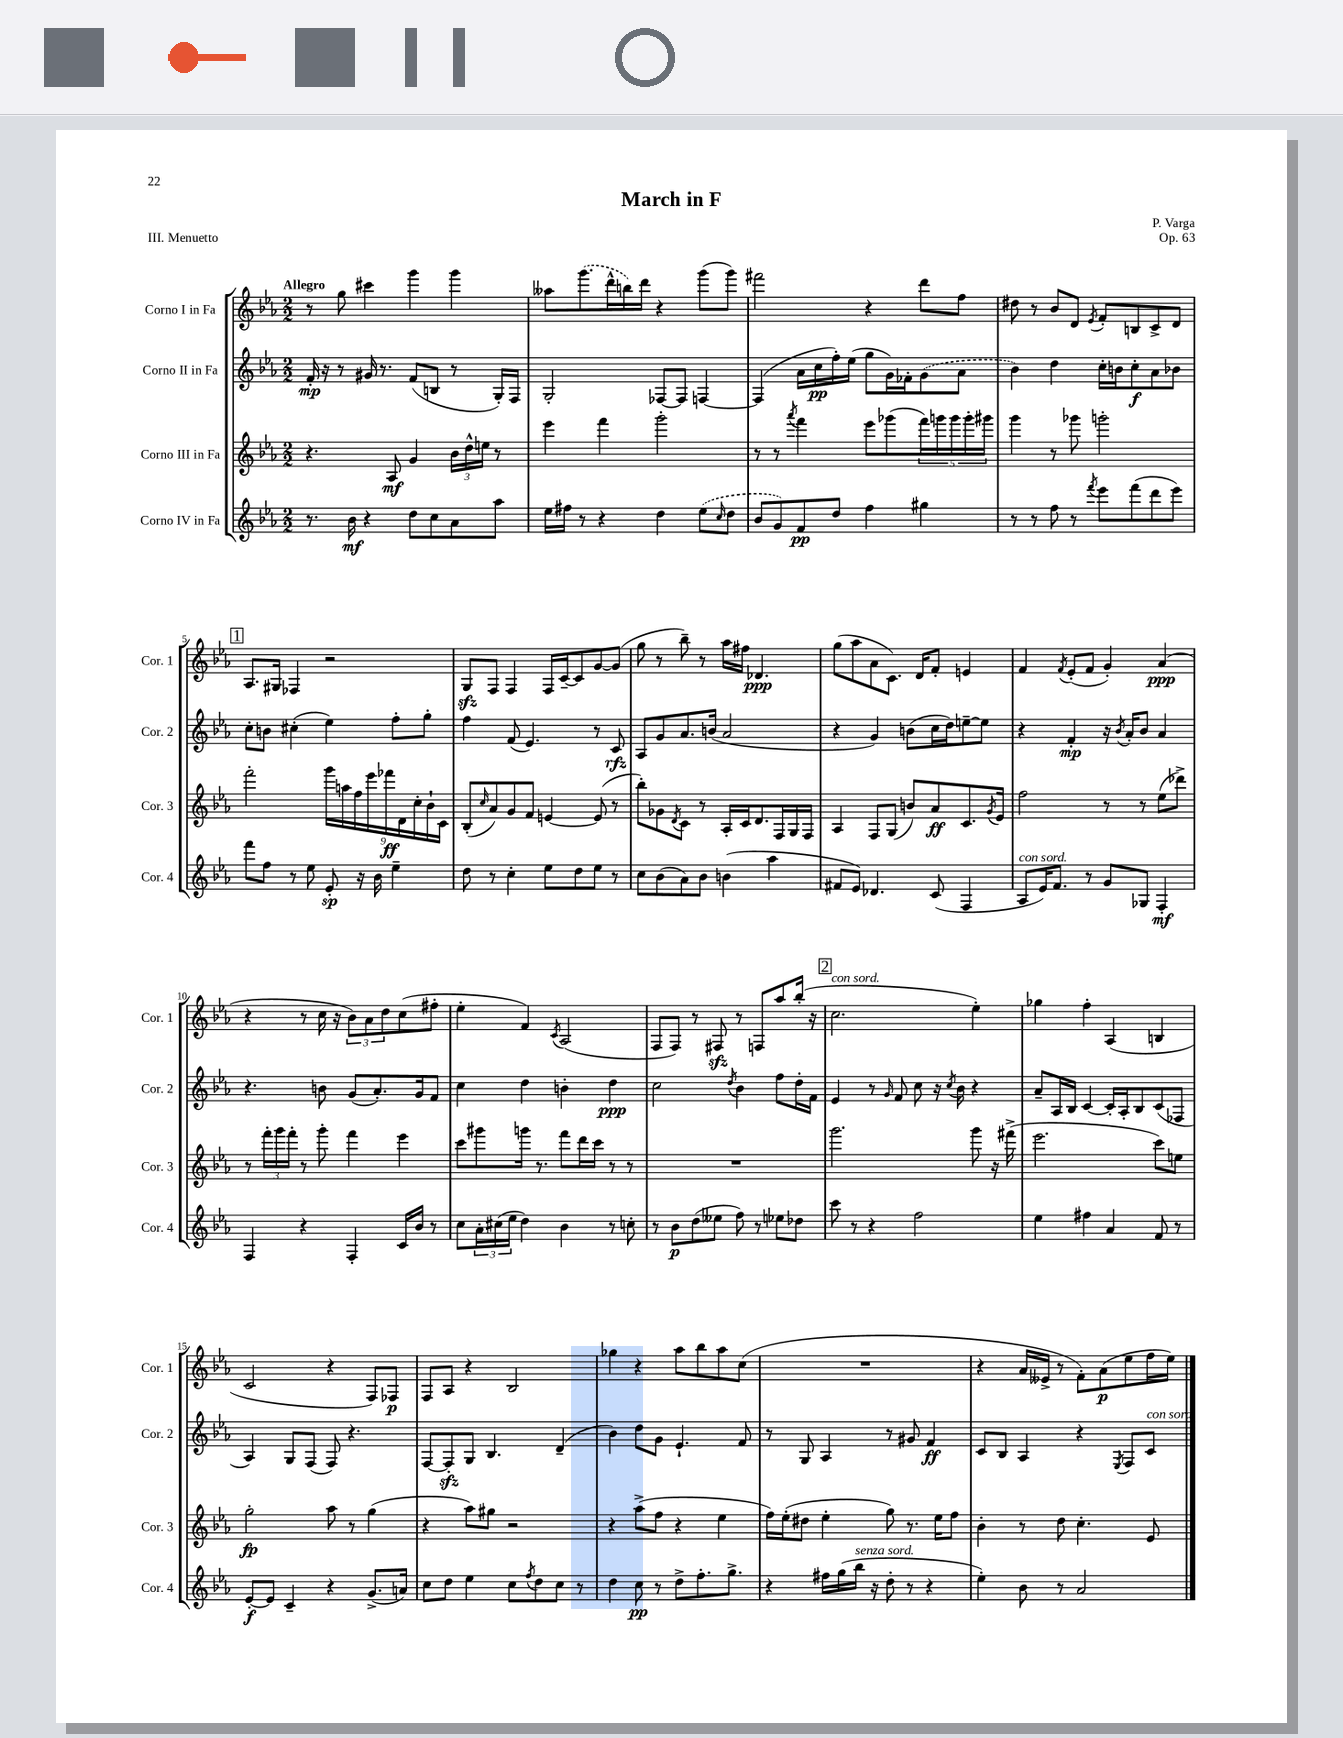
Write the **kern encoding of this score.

**kern	**kern	**kern	**kern
*staff4	*staff3	*staff2	*staff1
*clefG2	*clefG2	*clefG2	*clefG2
*k[b-e-a-]	*k[b-e-a-]	*k[b-e-a-]	*k[b-e-a-]
*M2/2	*M2/2	*M2/2	*M2/2
8.r	4.r	16f'	8r
.	.	16r	.
.	.	8r	8gg
16b-	.	.	.
4r	.	16g#	4ccc#
.	.	8.r	.
.	8A-	.	.
8dd	4g	(8f	4ggg
8cc	.	8B	.
8a-	24b-	8r	4ggg
.	24dd^^	.	.
.	24ee	.	.
8aa-	8r	16G')	.
.	.	16F	.
=	=	=	=
16ee-	4eee-	2G'	8aa--
16ff#	.	.	.
8r	.	.	(8.ggg
4r	4fff	.	.
.	.	.	16ddd^^
.	.	.	16bb)
.	.	.	16ddd
4dd	2ggg'	[8F-	4r
.	.	8F-]	.
(8ee-	.	[4F	(8ggg
16qqcc	.	.	.
8dd	.	.	8ggg)
=	=	=	=
8b-	8r	(4F]	2fff#
8g)	8r	.	.
.	8qaaa-	.	.
8f	4fff	16a-	.
.	.	16cc	.
8dd	.	16ff')	.
.	.	(16ee-	.
4ff	8eee-	8gg	4r
.	(8ggg-	16g)	.
.	.	16f-'	.
4gg#	20fff)	(8g	8ddd
.	20ggg	.	.
.	20ggg	.	.
.	.	8a-	8ff
.	20ggg'	.	.
.	20ggg#	.	.
=	=	=	=
8r	4ggg	4b-)	8dd#
8r	.	.	8r
8ff	8r	4dd	8b-
8r	8ggg-	.	8d
8qfff	.	.	8qe-
8eee-	2ggg'	16cc'	8f'
.	.	16b	.
(8fff	.	8cc'	8B
8ddd	.	8a-	8c^
8eee-)	.	8b-	8d
=	=	=	=
8fff	2fff'	8cc'	8.A-
8ff	.	8b	.
.	.	.	16G#
8r	.	(4cc#'	4F-
8ee-	.	.	.
8e-'	18ggg	4ee-)	2r
.	18aa	.	.
.	18ff	.	.
16r	.	.	.
.	18eee-	.	.
16b-	.	.	.
.	18fff-	.	.
4ee-~	.	8ff'	.
.	18d	.	.
.	18cc'	.	.
.	.	8gg'	.
.	18b-`	.	.
.	18c	.	.
=	=	=	=
8dd	(8B-'	4ff	8G
.	16qqcc	.	.
8r	8a-)	.	8F
4cc'	8g	(8f	4F
.	8f	4.e-)	.
8ee-	[4e	.	16F
.	.	.	[16c~
8dd	.	.	8c]
8ee-	(8e]	8r	[8g
8r	8r	8c	(8g]
=	=	=	=
8cc	8bb-')	8A-	8gg
(8b-	8g-	8g	8r
.	8qd	.	.
8a-)	8c	8.a-	8bb-~)
8b-	8r	.	8r
.	.	(16b	.
(4b	16A-'	2a-	16aa-
.	16c	.	16ff#
.	8.d	.	4.d-
4aa-	.	.	.
.	16F	.	.
.	16G	.	.
.	16F	.	.
=	=	=	=
8f#	4A-	4r	(8gg
8e-)	.	.	8aa-
4.d-	8F	4g)	8a-
.	(8G	.	8.c)
.	8b)	(8b	.
.	.	.	16d
(8c	8a-	16cc	8f'
.	.	16dd)	.
4F	8.c	[8ee~	4e
.	.	8ee]	.
.	8qg	.	.
.	16e-	.	.
=	=	=	=
8A-	2ff	4r	4f
16e-)	.	.	.
8.f	.	.	.
.	.	.	8qf
.	.	4f'	(8e-'
8r	.	.	8f
8g	8r	16r	4g')
.	.	8qb-	.
.	.	16a-'	.
8G-	8r	8b-	.
4F'	(8ee-	4a-	(4a-
.	8ddd-^)	.	.
=	=	=	=
4F	8r	4.r	4r
.	24fff'	.	.
.	24ggg	.	.
.	24fff'	.	.
4r	8r	.	8r
.	8ggg'	8b	16cc
.	.	.	16r
4F'	4fff	(8g	12b-)
.	.	.	12a-
.	.	8.a-')	.
.	.	.	12dd
16c	4eee-	.	(8cc
16b-	.	16g	.
8r	.	8f	8ff#'
=	=	=	=
8cc	8ccc	4cc	4ee-'
24a-'	8ggg#	.	.
(24cc#	.	.	.
24ee-	.	.	.
4dd)	16ggg	4dd	4f)
.	8.r	.	.
.	.	.	8qc
4b-	8fff	4b'	(2A-
.	16ddd	.	.
.	16ccc	.	.
8r	8r	4dd	.
8cc'	8r	.	.
=	=	=	=
8r	1r	2cc	8F
8b-	.	.	8F)
(8dd	.	.	8r
8ee--	.	.	8F#
.	.	8qdd	.
8ff)	.	4b-	8r
8r	.	.	8F
8ee-	.	8ff	8aa-
8dd-	.	16dd'	(16bb-'
.	.	16f	16r
=	=	=	=
8ccc	2.ggg	4e-	2.cc
8r	.	.	.
4r	.	8r	.
.	.	16qqg	.
.	.	8f	.
2ff	.	8cc	.
.	.	16r	.
.	.	8qcc	.
.	.	16b-	.
.	8ggg	4r	4ee-')
.	16r	.	.
.	(16fff#^	.	.
=	=	=	=
4ee-	2.eee-	8a-~	4gg-
.	.	16A-	.
.	.	16B-	.
4ff#	.	[4c	4ff'
4a-	.	16c']	(4A-
.	.	16A-'	.
.	.	8B-	.
8f	8ccc)	(8c	4B
8r	8ee	8F-	.
=	=	=	=
[8e-'	2gg'	4A-)	2c
8e-]	.	.	.
4c~	.	8G	.
.	.	(8F	.
4r	8aa-	8F)	4r
.	8r	4.r	.
(8.g^	(4gg	.	8F)
.	.	.	8F-
16a)	.	.	.
=	=	=	=
8cc	4r	[8F	8F
8dd	.	8F']	8A-
4ee-	8aa-)	8G	4r
.	8gg#	4.B-	.
8cc	2r	.	2B-
8qff	.	.	.
8dd	.	.	.
8cc	.	(4d~	.
8r	.	.	.
=	=	=	=
4dd	4r	4b-)	4gg-
8cc	(8aa-^	8dd	4r
8r	8ff	8g	.
8dd^	4r	4.e-`	8aa-
8.ff'	.	.	8bb-
.	4ee-	.	8aa-
8.gg^	.	.	.
.	.	8f	(8cc
=	=	=	=
4r	16ff)	8r	1r
.	(16ee-'	.	.
.	8dd#	8G	.
16ff#	4ee-'	4A-	.
(16gg	.	.	.
16bb-	.	.	.
16r	.	.	.
8dd'	8gg)	8r	.
8r	8.r	8g#	.
4r	.	4f	.
.	16ee-	.	.
.	8ff	.	.
=	=	=	=
4ee-')	4b-'	8c	4r
.	.	8B-	.
8b-	8r	4A-	16a-
.	.	.	16e--^
8r	8dd	.	8r
2a-	4.cc'	4r	8f')
.	.	.	(8a-
.	.	8qE-	.
.	.	8F	8ee-
.	8e-	8c	16ff
.	.	.	16ee-)
==	==	==	==
*-	*-	*-	*-
